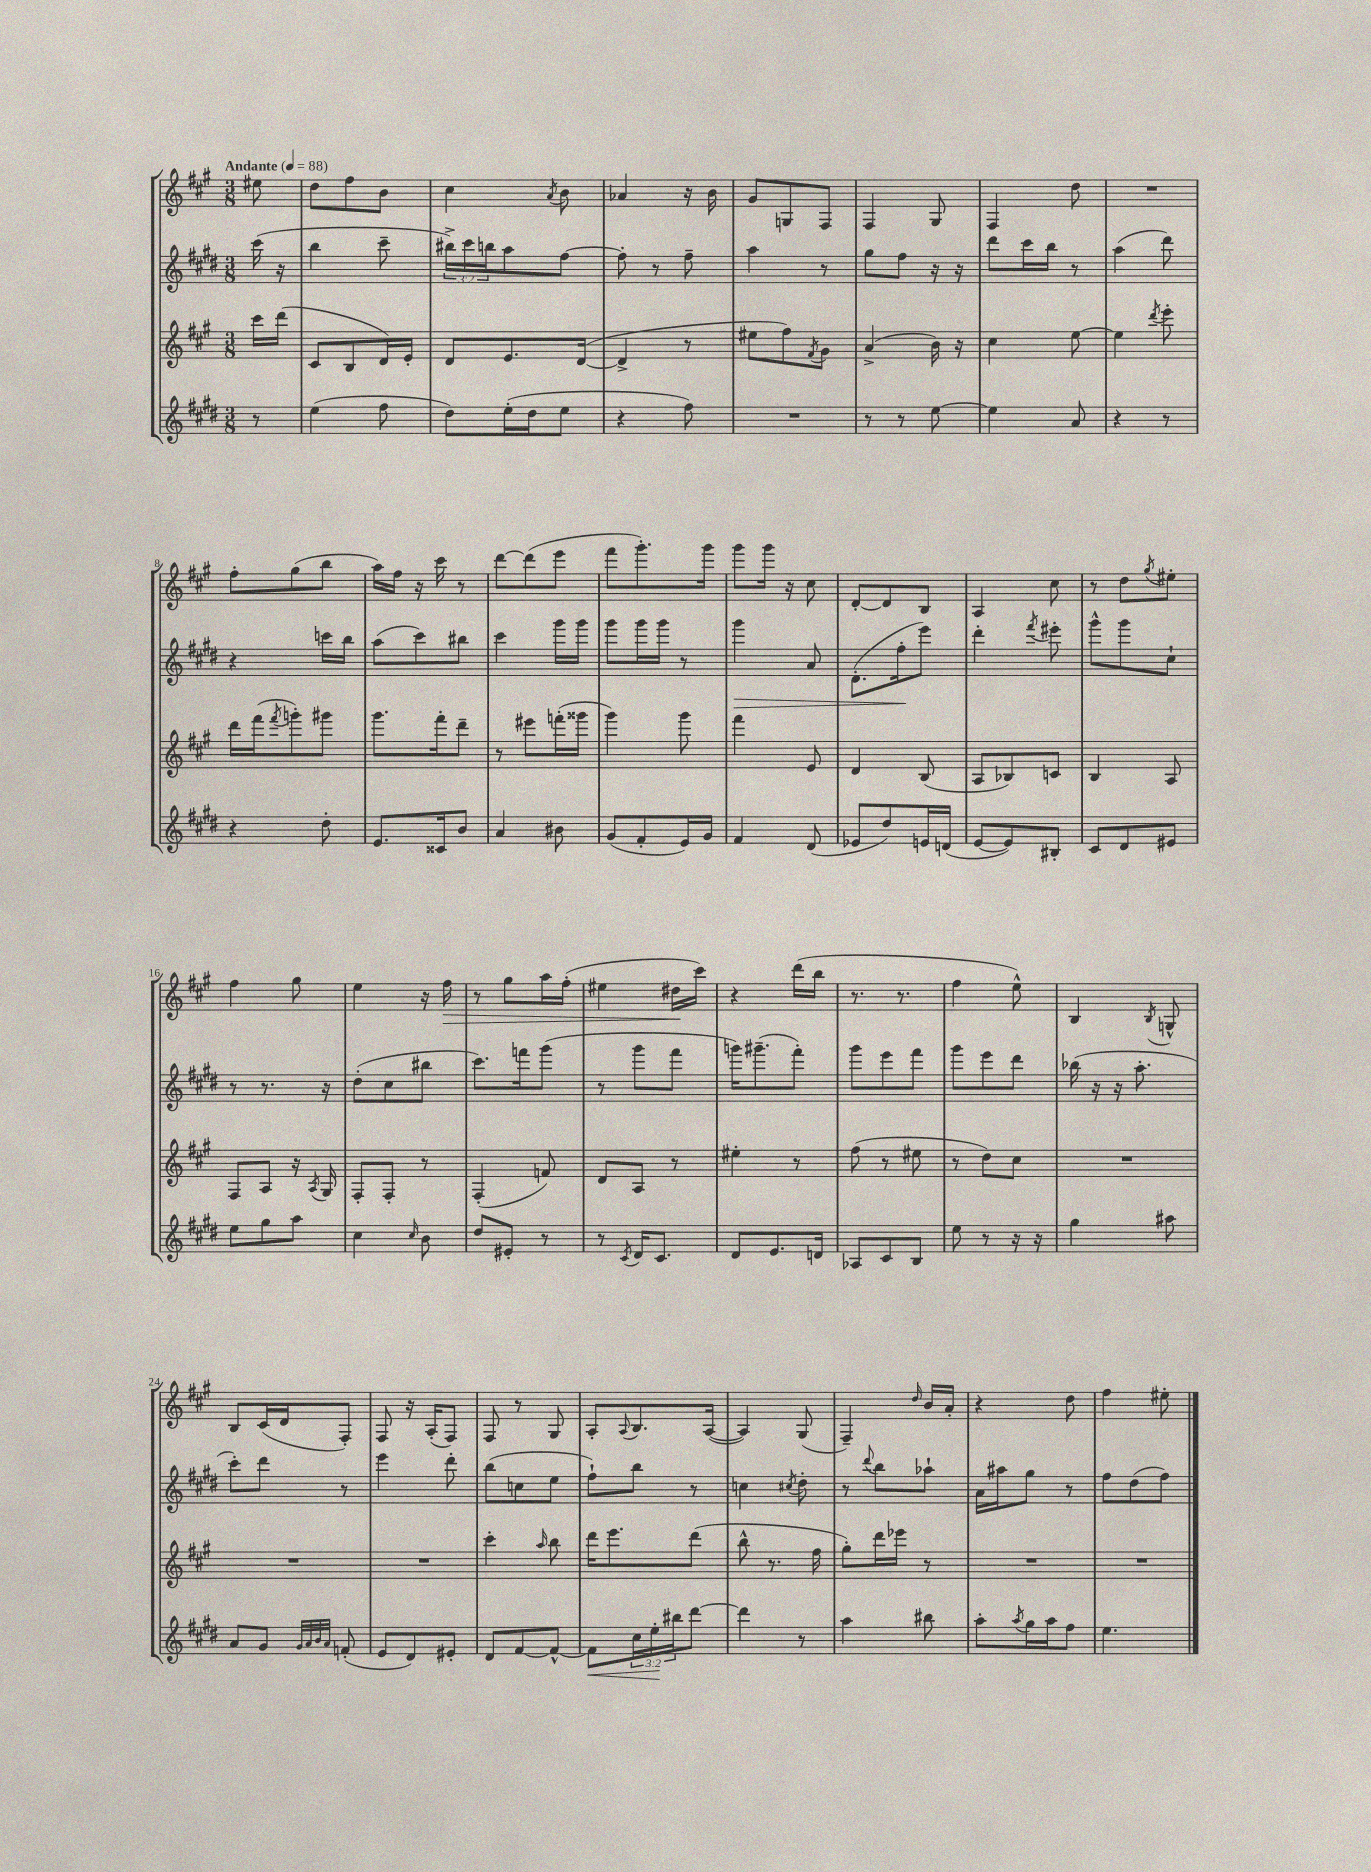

**kern	**kern	**kern	**kern
*staff4	*staff3	*staff2	*staff1
*clefG2	*clefG2	*clefG2	*clefG2
*k[f#c#g#d#]	*k[f#c#g#]	*k[f#c#g#d#]	*k[f#c#g#]
*M3/8	*M3/8	*M3/8	*M3/8
*MM88	*MM88	*MM88	*MM88
8r	16ccc#	(16ccc#	8ee#
.	(16ddd	16r	.
=	=	=	=
(4ee	8c#	4bb	8dd
.	8B	.	8ff#
8ff#	16d)	8ccc#~	8b
.	16e'	.	.
=	=	=	=
8dd#)	8d	24bb#^)	4cc#
.	.	24ccc#	.
.	.	24bb	.
(16ee'	8.e	8aa	.
16dd#	.	.	.
.	.	.	8qa
8ee	.	[8ff#	8b
.	([16d	.	.
=	=	=	=
4r	4d^]	8ff#']	4a-
.	.	8r	.
8ff#)	8r	8ff#~	16r
.	.	.	16b
=	=	=	=
4.r	8ee#	4aa	8g#
.	8ff#)	.	8G
.	8qf#	.	.
.	8g#	8r	8F#
=	=	=	=
8r	(4a^	8gg#	4F#
8r	.	8ff#	.
[8ee	16b)	16r	8G#
.	16r	16r	.
=	=	=	=
4ee]	4cc#	8ddd#	4F#
.	.	16ccc#	.
.	.	16bb	.
8a	[8ee	8r	8dd
=	=	=	=
4r	4ee]	(4aa	4.r
.	8qddd	.	.
8r	8eee'	8ddd#)	.
=	=	=	=
4r	16ddd	4r	8ff#'
.	(16fff#	.	.
.	8qfff#	.	.
.	8ggg')	.	(8gg#
8dd#'	8ggg#	16ccc	8bb
.	.	16bb	.
=	=	=	=
8.e	8.ggg#	(8aa	16aa)
.	.	.	16ff#
.	.	8ccc#)	16r
16c##	16fff#'	.	16ccc#
8b	8ddd~	8bb#	8r
=	=	=	=
4a	8r	4ccc#	[8ddd
.	8eee#	.	(8ddd]
8b#	(16fff'	16ggg#	8eee
.	16ggg##	16ggg#	.
=	=	=	=
(8g#	4ggg#)	8ggg#	8fff#
8f#'	.	16ggg#	8.ggg#')
.	.	16ggg#	.
16e)	8ggg#	8r	.
16g#	.	.	16ggg#
=	=	=	=
4f#	4fff#	4ggg#	8ggg#
.	.	.	16ggg#
.	.	.	16r
(8d#	8e	8a	8cc#
=	=	=	=
8e-	4d	(8.d#'	[8d'
8dd#)	.	.	8d]
.	.	16ff#'	.
16e	(8B	8eee)	8B
(16d	.	.	.
=	=	=	=
[8e	8A	4ddd#'	4A
8e])	8B-)	.	.
.	.	8qfff#	.
8B#'	8c	8eee#'	8cc#
=	=	=	=
8c#	4B	8ggg#^^	8r
8d#	.	8ggg#	8dd
.	.	.	8qgg#
8e#	8A	8cc#`	8ee#'
=	=	=	=
8ee	8F#	8r	4ff#
8gg#	8A	8.r	.
8aa	16r	.	8gg#
.	8qA	.	.
.	16G#	16r	.
=	=	=	=
4cc#	8F#'	(8dd#'	4ee
.	8F#'	8cc#	.
16qqcc#	.	.	.
8b	8r	8bb#	16r
.	.	.	16ff#
=	=	=	=
8dd#	(4F#'	8.ccc#)	8r
8e#'	.	.	8gg#
.	.	16fff	.
8r	8f)	(8ggg#	16aa
.	.	.	(16ff#'
=	=	=	=
8r	8d	8r	4ee#
8qc#	.	.	.
16d#	8A	8ggg#	.
8.c#	.	.	.
.	8r	8fff#	16dd#
.	.	.	16ccc#)
=	=	=	=
8d#	4ee#'	16ggg)	4r
.	.	(8.ggg#~	.
8.e	.	.	.
.	8r	8fff#')	(16ddd
16d	.	.	16bb
=	=	=	=
8A-	(8ff#	8ggg#	8.r
8c#	8r	8eee	.
.	.	.	8.r
8B	8ee#	8fff#	.
=	=	=	=
8ee	8r	8ggg#	4ff#
8r	8dd)	8eee	.
16r	8cc#	8ddd#	8ee^^)
16r	.	.	.
=	=	=	=
4gg#	4.r	(16bb-	4B
.	.	16r	.
.	.	16r	.
.	.	8.aa'	.
.	.	.	8qB
8aa#	.	.	8G^^
=	=	=	=
8a	4.r	8ccc#')	8B
8g#	.	8ddd#	(16c#
.	.	.	16d
32qqg#	.	.	.
32qqa	.	.	.
32qqb	.	.	.
32qqa	.	.	.
(8f'	.	8r	8F#')
=	=	=	=
8e	4.r	4eee	8F#
8d#)	.	.	16r
.	.	.	(16A'
8e#'	.	8ddd#'	8F#)
=	=	=	=
8d#	4ccc#'	(8bb	8F#
[8f#	.	8cc	8r
.	16qqaa	.	.
8f#^^_	8bb	8ee	8G#
=	=	=	=
8f#]	16ddd	8ff#`)	8A'
.	8.eee	.	.
.	.	.	8qqA
24cc#	.	8bb	8.B
24ee'	.	.	.
24bb#	.	.	.
[8ddd#	(8ddd	8r	.
.	.	.	([16A
=	=	=	=
4ddd#]	8bb^^	4cc	4A])
.	8.r	.	.
.	.	8qcc#	.
8r	.	8dd#'	(8G#
.	16ff#	.	.
=	=	=	=
4aa	8gg#')	8r	4F#~)
.	.	8qqddd#	.
.	16ddd	8bb	.
.	16eee-	.	.
.	.	.	16qqdd
8bb#	8r	8aa-`	16b
.	.	.	16a'
=	=	=	=
8aa'	4.r	16a	4r
.	.	16aa#	.
8qaa	.	.	.
16gg#	.	8gg#	.
16aa	.	.	.
8ff#	.	8r	8dd
=	=	=	=
4.ee	4.r	8ff#	4ff#
.	.	(8dd#	.
.	.	8ff#)	8ee#'
==	==	==	==
*-	*-	*-	*-
